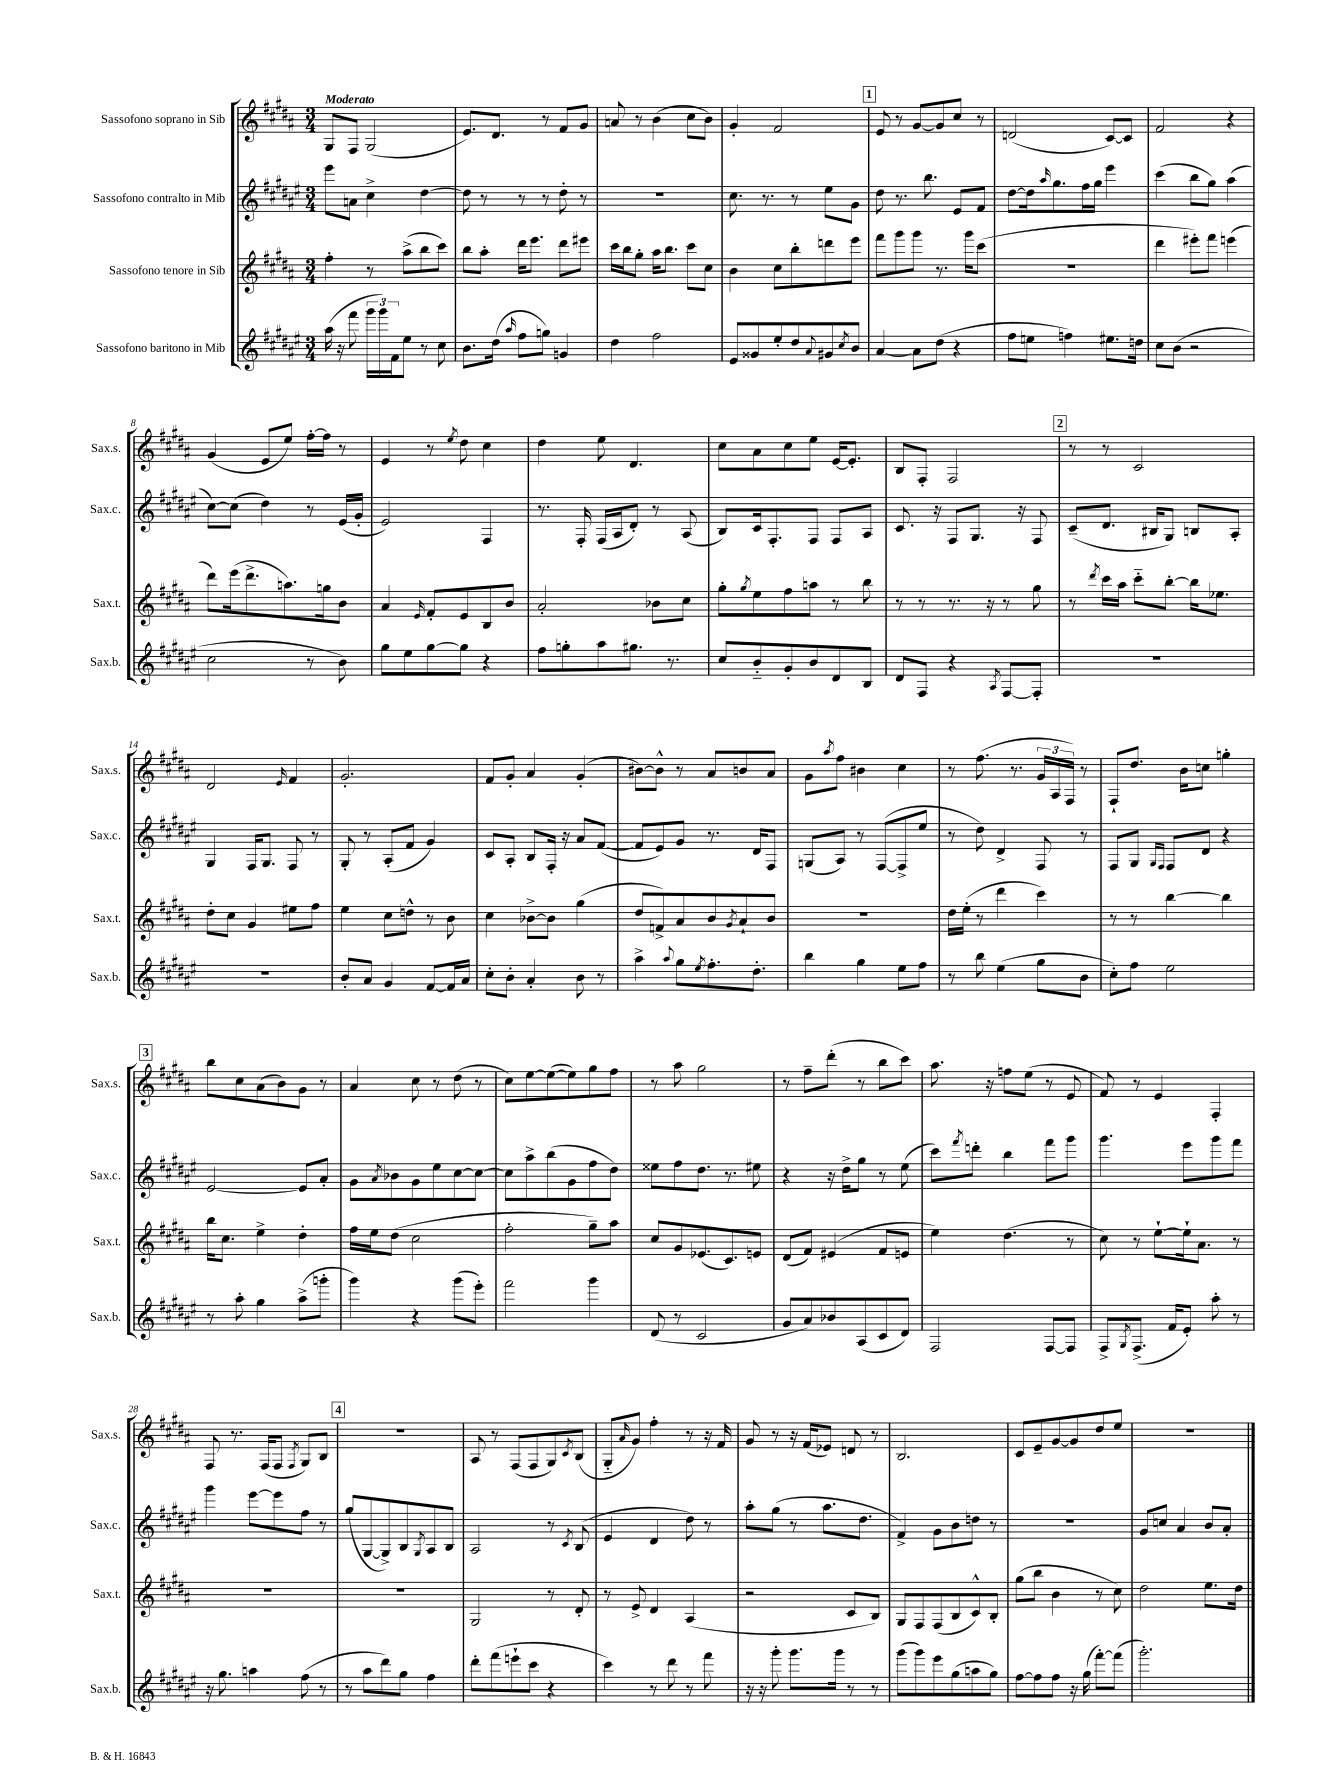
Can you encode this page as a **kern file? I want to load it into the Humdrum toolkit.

**kern	**kern	**kern	**kern
*staff4	*staff3	*staff2	*staff1
*clefG2	*clefG2	*clefG2	*clefG2
*k[f#c#g#d#a#e#]	*k[f#c#g#d#a#]	*k[f#c#g#d#a#e#]	*k[f#c#g#d#a#]
*M3/4	*M3/4	*M3/4	*M3/4
(16aa#	4ff#'	8eee#	8G#
16r	.	.	.
8fff#	.	8a	8F#
24ggg#	8r	4cc#^	(2G#
24ggg#)	.	.	.
24f#	.	.	.
8ee#	(8aa#^	.	.
8r	8bb	[4dd#	.
8cc#	8ccc#)	.	.
=	=	=	=
8.b	8bb	8dd#]	8.e)
.	8aa#'	8r	.
(16dd#	.	.	8.d#
16qqaa#	.	.	.
8ff#	16ddd#	8r	.
.	8.eee	.	.
8gg)	.	8r	8r
4g	8ddd#	8dd#'	8f#
.	8eee#	8r	8g#
=	=	=	=
4dd#	16ccc#	2.r	8a
.	16bb	.	.
.	8gg#'	.	8r
2ff#	16aa#	.	(4b
.	8.bb	.	.
.	8ccc#	.	8cc#
.	8cc#	.	8b)
=	=	=	=
8e#	4b	8.cc#	4g#'
8g##	.	.	.
.	.	8.r	.
8ee#'	8cc#	.	2f#
8dd#	8bb'	8r	.
8qqa#	.	.	.
8g#	8ddd	8ee#	.
8qcc#	.	.	.
8b	8eee	8g#	.
=	=	=	=
[4a#	8fff#	8dd#	8e
.	8ggg#	8.r	8r
8a#]	8ggg#	.	[8g#
.	.	8.bb	.
(8dd#	8.r	.	8g#]
4r	.	8e#	8cc#
.	16ggg#	.	.
.	(8ccc#	8f#	8r
=	=	=	=
8ff#	2.r	[8dd#	(2d
8ee	.	16dd#]	.
.	.	16qqaa#	.
.	.	8.gg#	.
4ff)	.	.	.
.	.	16ff#	.
.	.	16gg#	.
8.ee#	.	4eee#	[8c#)
.	.	.	8c#]
16dd	.	.	.
=	=	=	=
8cc#	4ddd#	(4ccc#	2f#
(8b	.	.	.
2r	8eee#')	8bb	.
.	8fff#	8gg#)	.
.	(4eee	(4aa#	4r
=	=	=	=
2cc#	8ddd#)	[8cc#)	(4g#
.	(16eee	(8cc#]	.
.	8.ddd#^	.	.
.	.	4dd#)	8e
.	8.aa)	.	8ee)
8r	.	8r	[16ff#'
.	16gg	.	16ff#]
8b)	8b	(16e#	8r
.	.	16g#'	.
=	=	=	=
8gg#	4a#	2e#)	4e
8ee#	.	.	.
.	16qqe	.	.
[8gg#	8f#'	.	8r
.	.	.	8qee
8gg#]	8e	.	8dd#
4r	8B	4F#	4cc#
.	8b	.	.
=	=	=	=
8ff#	2a#'	8.r	4dd#
8gg'	.	.	.
.	.	16F#'	.
8aa#	.	(16F#	8ee
.	.	16A#	.
8.gg#	.	8d#')	4.d#
.	8b-	8r	.
8.r	.	.	.
.	8cc#	(8A#	.
=	=	=	=
8cc#	8gg#'	8B)	8cc#
.	8qgg#	.	.
8b'~	8ee	16c#	8a#
.	.	8.F#'	.
8g#'	8ff#	.	8cc#
8b	8aa	8F#	8ee
8d#	8r	8F#	[16e
.	.	.	8.e']
8B	8bb	8A#	.
=	=	=	=
8d#	8r	8.c#	8B
8F#	8r	.	8F#'
.	.	16r	.
4r	8.r	8F#	2F#
.	.	8.G#	.
.	16r	.	.
8qA#	.	.	.
[8F#	8r	.	.
.	.	16r	.
8F#']	8gg#	8F#	.
=	=	=	=
2.r	8r	(8c#~	8r
.	8qddd#	.	.
.	16ccc#	8.d#	8r
.	16aa#	.	.
.	8ccc#'~	.	2c#
.	.	16B#	.
.	[8bb'	8G#)	.
.	16bb]	8B	.
.	8.ee-	.	.
.	.	8A#'	.
=	=	=	=
2.r	8dd#'	4G#	2d#
.	8cc#	.	.
.	4g#	16F#	.
.	.	8.G#	.
.	.	.	16qqe
.	8ee#	8F#	4f#
.	8ff#	8r	.
=	=	=	=
8b'	4ee	8G#'	2.g#'
8a#	.	8r	.
4g#	8cc#	(8A#'	.
.	8dd^^	8f#	.
[8f#	8r	4g#)	.
16f#]	8b	.	.
16a#	.	.	.
=	=	=	=
8cc#'	4cc#	8c#	8f#
8b'	.	8A#'	8g#'
4a#'	[8b-^	8B	4a#
.	8b-]	16F#'	.
.	.	16r	.
8b	(4gg#	8a#	(4g#'
8r	.	([8f#	.
=	=	=	=
4aa#^	8dd#	8f#]	[8b#)
.	8f^)	8e#)	8b#^^]
8qqaa#	.	.	.
8gg#	8a#	8g#	8r
8qee#	.	.	.
8.ff#'	8b	8.r	8a#
.	8qg#	.	.
.	8a#`	.	8b
8.dd#'	.	16d#	.
.	8b	8F#	8a#
=	=	=	=
4bb	2.r	(8G	8g#
.	.	.	8qaa#
.	.	8A#)	8ff#
4gg#	.	8r	4b#
.	.	([8F#	.
8ee#	.	8F#^]	4cc#
8ff#	.	8ee#	.
=	=	=	=
8r	16dd#	8r	8r
.	(16ee'	.	.
8bb	8r	8dd#)	(8.ff#
(4ee#	4ddd#	4d#^	.
.	.	.	8.r
8gg#	4ccc#)	8F#	24g#
.	.	.	24A#
.	.	.	24F#)
8b	.	8r	8r
=	=	=	=
8cc#')	8r	8F#	8F#`
8ff#	8r	8G#	8.dd#
.	.	16qqG#	.
.	.	16qqF#	.
2ee#	[4bb	8F#	.
.	.	.	16b
.	.	8d#	8cc
.	4bb]	4r	4gg'
=	=	=	=
8r	16bb	[2e#	8bb
.	8.cc#	.	.
8aa#'	.	.	8cc#
4gg#	4ee^	.	(8a#
.	.	.	8b)
(8aa#^	4dd#'	8e#]	8g#
8ggg'	.	8a#'	8r
=	=	=	=
4ggg#)	16ff#	8g#	4a#
.	16ee	.	.
.	.	8qa#	.
.	(8dd#	8b-	.
4r	2cc#	8g#	8cc#
.	.	8ee#	8r
(8ggg#	.	[8cc#	(8dd#
8eee#')	.	8cc#_	8r
=	=	=	=
2fff#	2ff#'	8cc#]	8cc#)
.	.	8aa#^	[8ee
.	.	(8bb	(8ee_
.	.	8g#	8ee])
4ggg#	8gg#~)	8ff#	8gg#
.	8aa#	8dd#)	8ff#
=	=	=	=
(8d#	8cc#	8ee##	8r
8r	8g#	8ff#	8aa#
2c#	(8.e-	8.dd#	2gg#
.	8.c#)	8.r	.
.	8e	8ee#	.
=	=	=	=
8g#	(8d#	4r	8r
8a#)	8f#)	.	8ff#~
8b-	(4e#	16r	(8ddd#'
.	.	16dd#^	.
(8A#	.	8gg#	8r
8c#	8f#	8r	8bb
8d#)	8e	(8ee#	8ccc#)
=	=	=	=
2F#	4ee)	8ccc#)	8.aa#
.	.	8qfff#	.
.	.	8ddd'	.
.	.	.	16r
.	(4.dd#	4bb	8ff
.	.	.	(8ee
[8F#	.	8fff#	8r
8F#]	8r	8ggg#	8e
=	=	=	=
8F#^	8cc#)	4.ggg#	8f#)
8qG#	.	.	.
(8.F#^	8r	.	8r
.	[8ee`	.	4e
16f#	.	.	.
8e#')	16ee`]	8eee#	.
.	8.a#	.	.
8aa#'	.	8ggg#	4F#'
8r	8r	8fff#	.
=	=	=	=
16r	2.r	4ggg#	8F#
8.gg#	.	.	.
.	.	.	8.r
4aa	.	[8eee#	.
.	.	.	(16F#
.	.	8eee#]	8F#
.	.	.	8qF#
(8ff#	.	8ff#	8G#)
8r	.	8r	8B
=	=	=	=
8r	2.r	(8gg#	2.r
8aa#	.	[8G#	.
8ddd#)	.	8G#^])	.
8gg#	.	8B	.
.	.	8qG#	.
4ff#	.	8A#	.
.	.	8B	.
=	=	=	=
8ddd#'	2G#	2A#	8A#
(8fff#	.	.	8r
8eee`	.	.	(8F#
8ccc#	.	.	8F#
4r	8r	8r	8G#)
.	.	8qc#	8qc#
.	8d#'	(8B	(8B
=	=	=	=
4ccc#)	8r	4e#	8G#'~
.	.	.	16qqa#
.	8e^	.	8g#)
8r	4d#	4d#	4ff#'
8ddd#	.	.	.
8r	(4A#	8dd#)	8r
8fff#	.	8r	16r
.	.	.	16f#
=	=	=	=
16r	2r	8aa#'	8g#
16r	.	.	.
8ggg#'	.	(8gg#	8r
8.ggg#	.	8r	16r
.	.	.	(16f#
.	.	8.aa#	8e-)
16ggg#	.	.	.
8r	8c#	.	8d
.	.	8.dd#	.
8r	8B)	.	8r
=	=	=	=
(8ggg#	8G#	4f#^)	2.B
8ggg#)	8F#	.	.
8eee#	(8F#	8g#	.
(8gg#	8B	8b	.
8aa	8c#^^)	8dd	.
8gg#)	8B'	8r	.
=	=	=	=
[8ff#	(8gg#	2.r	8c#
8ff#]	8bb	.	8e~
8ff#	4b	.	[8g#
16r	.	.	8g#]
(16gg#	.	.	.
[8fff#')	8r	.	8dd#
(8fff#]	8cc#)	.	8ee
=	=	=	=
2.ggg#')	2dd#	8g#	2.r
.	.	8cc	.
.	.	4a#	.
.	8.ee	8b	.
.	.	8a#'	.
.	16dd#	.	.
==	==	==	==
*-	*-	*-	*-
